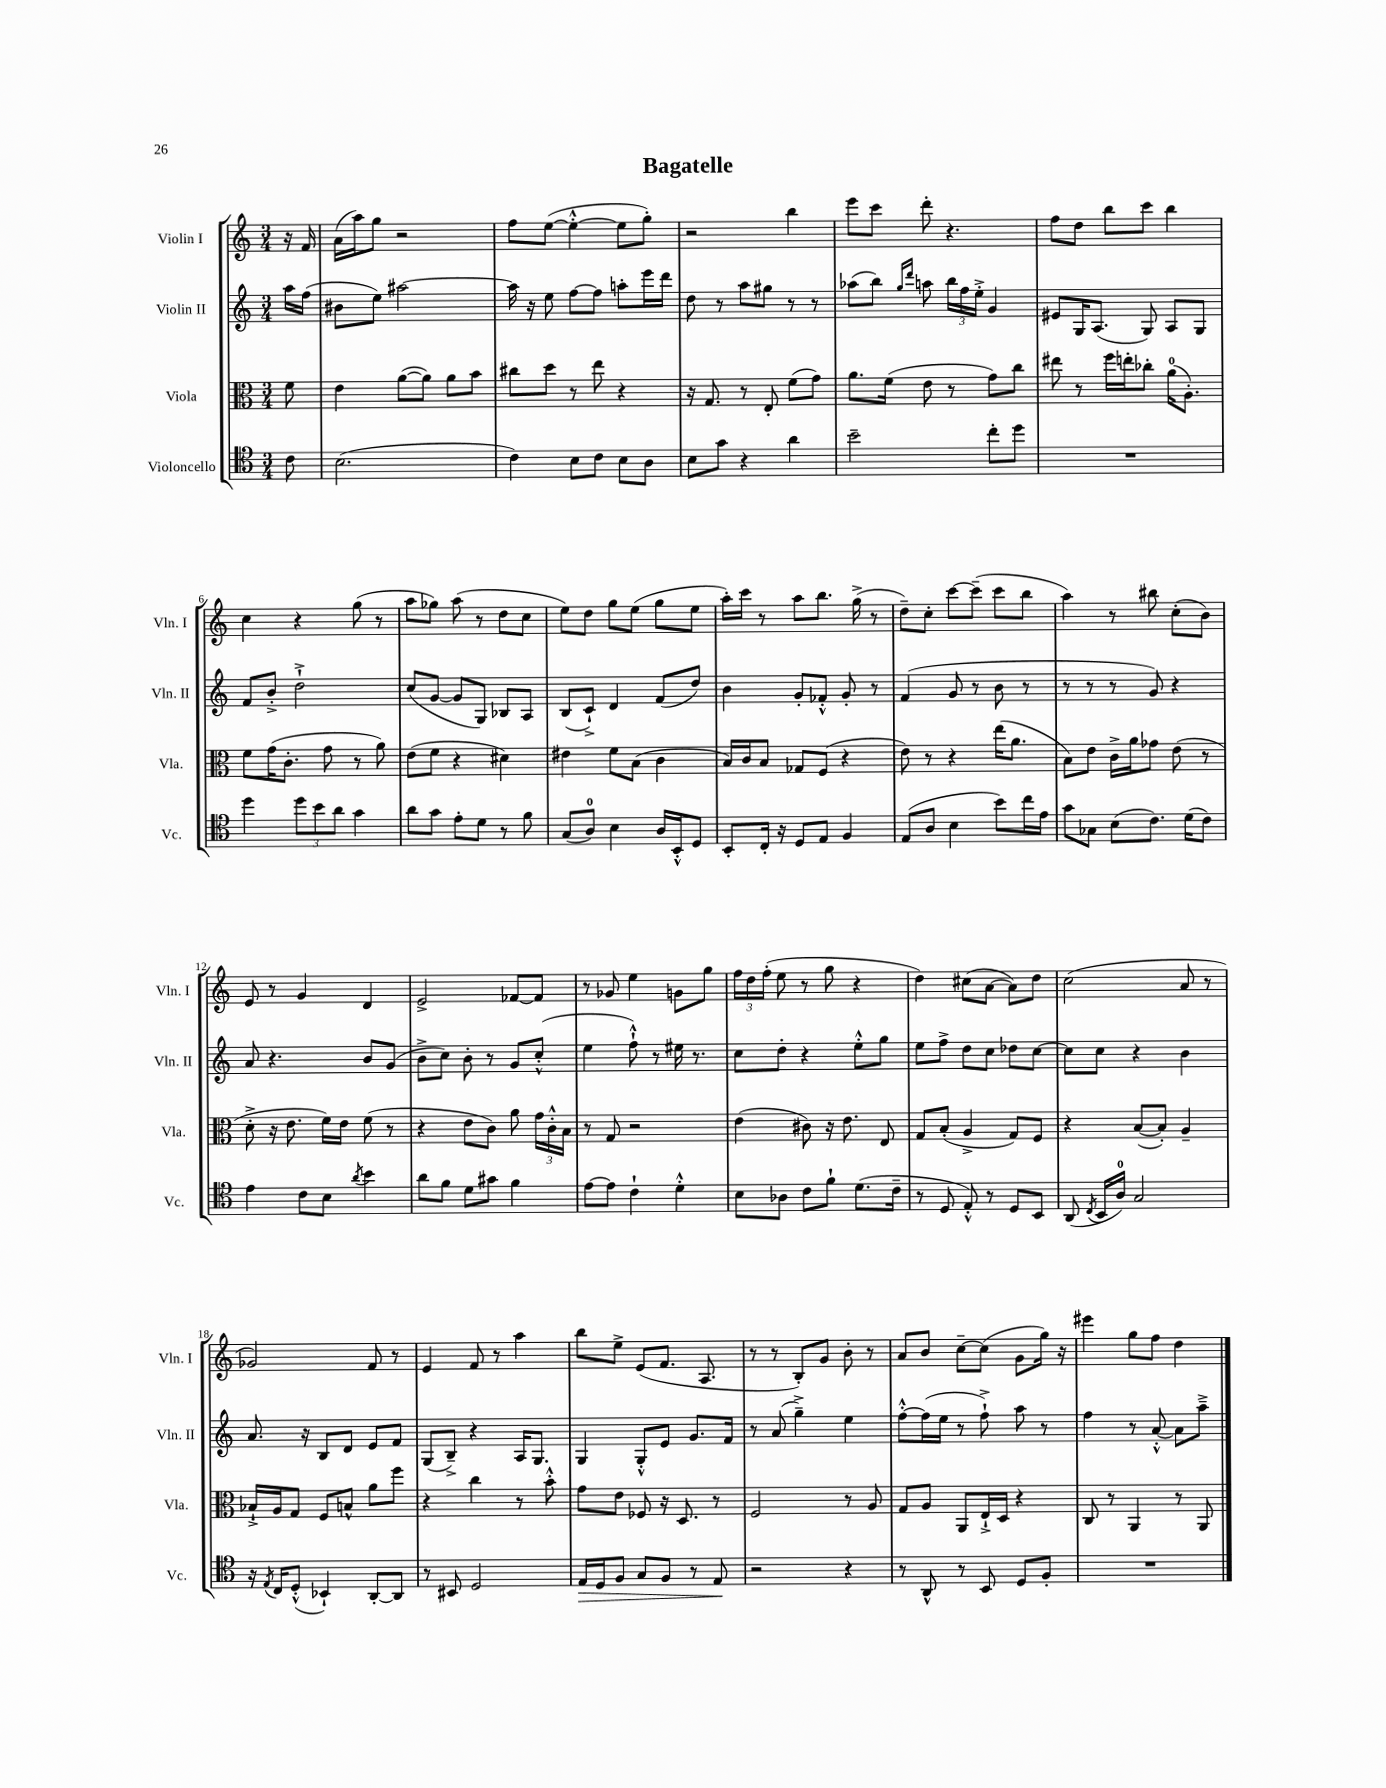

**kern	**kern	**kern	**kern
*staff4	*staff3	*staff2	*staff1
*clefC4	*clefC3	*clefG2	*clefG2
*k[]	*k[]	*k[]	*k[]
*M3/4	*M3/4	*M3/4	*M3/4
8c	8f	16aa	16r
.	.	(16ff	16f
=	=	=	=
(2.B	4e	8b#	(16a
.	.	.	16aa)
.	.	8ee)	8gg
.	([8a	[2aa#	2r
.	8a])	.	.
.	8a	.	.
.	8b	.	.
=	=	=	=
4c)	8cc#	16aa#]	8ff
.	.	16r	.
.	8dd	8ee	([8ee
8B	8r	[8ff	4ee'^^_
8c	8ee	8ff]	.
8B	4r	8aa'	8ee]
8A	.	16eee	8gg')
.	.	16ddd	.
=	=	=	=
8B	16r	8dd	2r
.	8.G	.	.
8g	.	8r	.
4r	8r	8aa	.
.	8E'	8gg#	.
4a	(8f	8r	4bb
.	8g)	8r	.
=	=	=	=
2b~	8.a	(8aa-	8eee
.	.	8bb)	8ccc
.	(16f	.	.
.	.	16qqgg	.
.	.	16qqddd	.
.	8e	8aa	8ddd'
.	8r	24bb	4.r
.	.	24ff	.
.	.	24ee'^	.
8cc'	8g)	4g	.
8dd	8cc	.	.
=	=	=	=
2.r	8ee#	8e#	8ff
.	8r	16G	8dd
.	.	(8.A	.
.	16ff	.	8bb
.	16ee'	.	.
.	8cc-'	8G)	8ccc
.	(16a	8A	4bb
.	8.A')	.	.
.	.	8G	.
=	=	=	=
4dd	8f	8f	4cc
.	(16g	8b'^	.
.	8.c'	.	.
12dd	.	2dd`^	4r
12b	.	.	.
.	8g	.	.
12a	.	.	.
4g	8r	.	(8gg
.	8a)	.	8r
=	=	=	=
8a	(8e	(8cc	8aa
8g	8f	[8g	8gg-)
8e'	4r	8g]	(8aa
8d	.	8G)	8r
8r	4d#)	8B-	8dd
8f	.	8A	8cc
=	=	=	=
(8G	4e#	(8B	8ee)
8A)	.	8c`^)	8dd
4B	8f	4d	8gg
.	(8B	.	(8ee
16A	4c	(8f	8gg
16BB'^^	.	.	.
8D	.	8dd)	8ee
=	=	=	=
8BB'	16B)	4b	16aa')
.	16c	.	16ccc
16C'	8B	.	8r
16r	.	.	.
8D	8G-	8g'	8aa
8E	(8F	8f-'^^	8.bb
4F	4r	8g'	.
.	.	.	(16gg^
.	.	8r	8r
=	=	=	=
(8E	8e)	(4f	8dd~)
8A	8r	.	8cc'
4B	4r	8g	[8ccc
.	.	8r	(8ccc~]
8b)	(16ee	8b	8ccc
.	8.a	.	.
16cc	.	8r	8bb
16e	.	.	.
=	=	=	=
8g	8B)	8r	4aa)
8G-	8e	8r	.
(8B	16c^	8r	8r
.	16a	.	.
8.c)	8g-	8g)	8bb#
.	(8e	4r	(8cc'
(16d	.	.	.
8c)	8r	.	8b)
=	=	=	=
4e	8d'^	8a	8e
.	16r	4.r	8r
.	8.e	.	.
8c	.	.	4g
8B	16f)	.	.
.	16e	.	.
8qa	.	.	.
4b	(8f	8b	4d
.	8r	(8g	.
=	=	=	=
8a	4r	8b^	2e^
8f	.	8cc)	.
8d	8e	8b'	.
8g#	8c)	8r	.
4f	8a	8g	[8f-
.	24g	(8cc'^^	8f-]
.	24c'^^	.	.
.	24B	.	.
=	=	=	=
[8e	8r	4ee	8r
8e]	8G	.	8g-
4c`	2r	8ff`^^)	4ee
.	.	8r	.
4d'^^	.	16ee#	8g
.	.	8.r	.
.	.	.	8gg
=	=	=	=
8B	(4e	8cc	24ff
.	.	.	24dd
.	.	.	(24ff'
8A-	.	8dd'	8ee
8c	8c#)	4r	8r
8f`	16r	.	8gg
.	8.e	.	.
(8.d	.	8ee'^^	4r
.	8E	8gg	.
16c~	.	.	.
=	=	=	=
8r	8G	8ee	4dd)
8D	(8B'	8ff^	.
8E'^^)	4A^	8dd	(8cc#
8r	.	8cc	[8a
8D	8G)	8dd-	8a])
8BB	8F	[8cc	8dd
=	=	=	=
(8AA	4r	8cc]	(2cc
8qC	.	.	.
16BB	.	8cc	.
16A)	.	.	.
2G	([8B	4r	.
.	8B'])	.	.
.	4A~	4b	8a
.	.	.	8r
=	=	=	=
16r	16B-`^	8.a	2g-)
8qE	.	.	.
16C	16A	.	.
(8D'^^	8G	.	.
.	.	16r	.
4BB-`)	8F	8B	.
.	8B^^	8d	.
[8AA'	8a	8e	8f
8AA]	8ff	8f	8r
=	=	=	=
8r	4r	(8G	4e
8BB#	.	8B~^)	.
2D	4cc	4r	8f
.	.	.	8r
.	8r	16A	4aa
.	.	8.G	.
.	8b'^^	.	.
=	=	=	=
16E	8g	4G	8bb
16D	.	.	.
8F	8e	.	8ee^
8G	8F-	8G'^^	(8e
8F	16r	8e	8.f
.	8.D	.	.
8r	.	8.g	.
.	.	.	8.A
8E	8r	.	.
.	.	16f	.
=	=	=	=
2r	2F	8r	8r
.	.	(8a	8r
.	.	4gg~^)	8B')
.	.	.	8g
4r	8r	4ee	8b'
.	8A	.	8r
=	=	=	=
8r	8G	[8ff'^^	8a
8AA^^	8A	(16ff]	8b
.	.	16ee	.
8r	8AA	8r	[8cc~
8BB	16E`^	8ff`^)	(8cc]
.	16D	.	.
8D	4r	8aa	8g
8F'	.	8r	16gg)
.	.	.	16r
=	=	=	=
2.r	8C	4ff	4eee#
.	8r	.	.
.	4AA	8r	8gg
.	.	[8a'^^	8ff
.	8r	8a]	4dd
.	8AA	8aa~^	.
==	==	==	==
*-	*-	*-	*-
